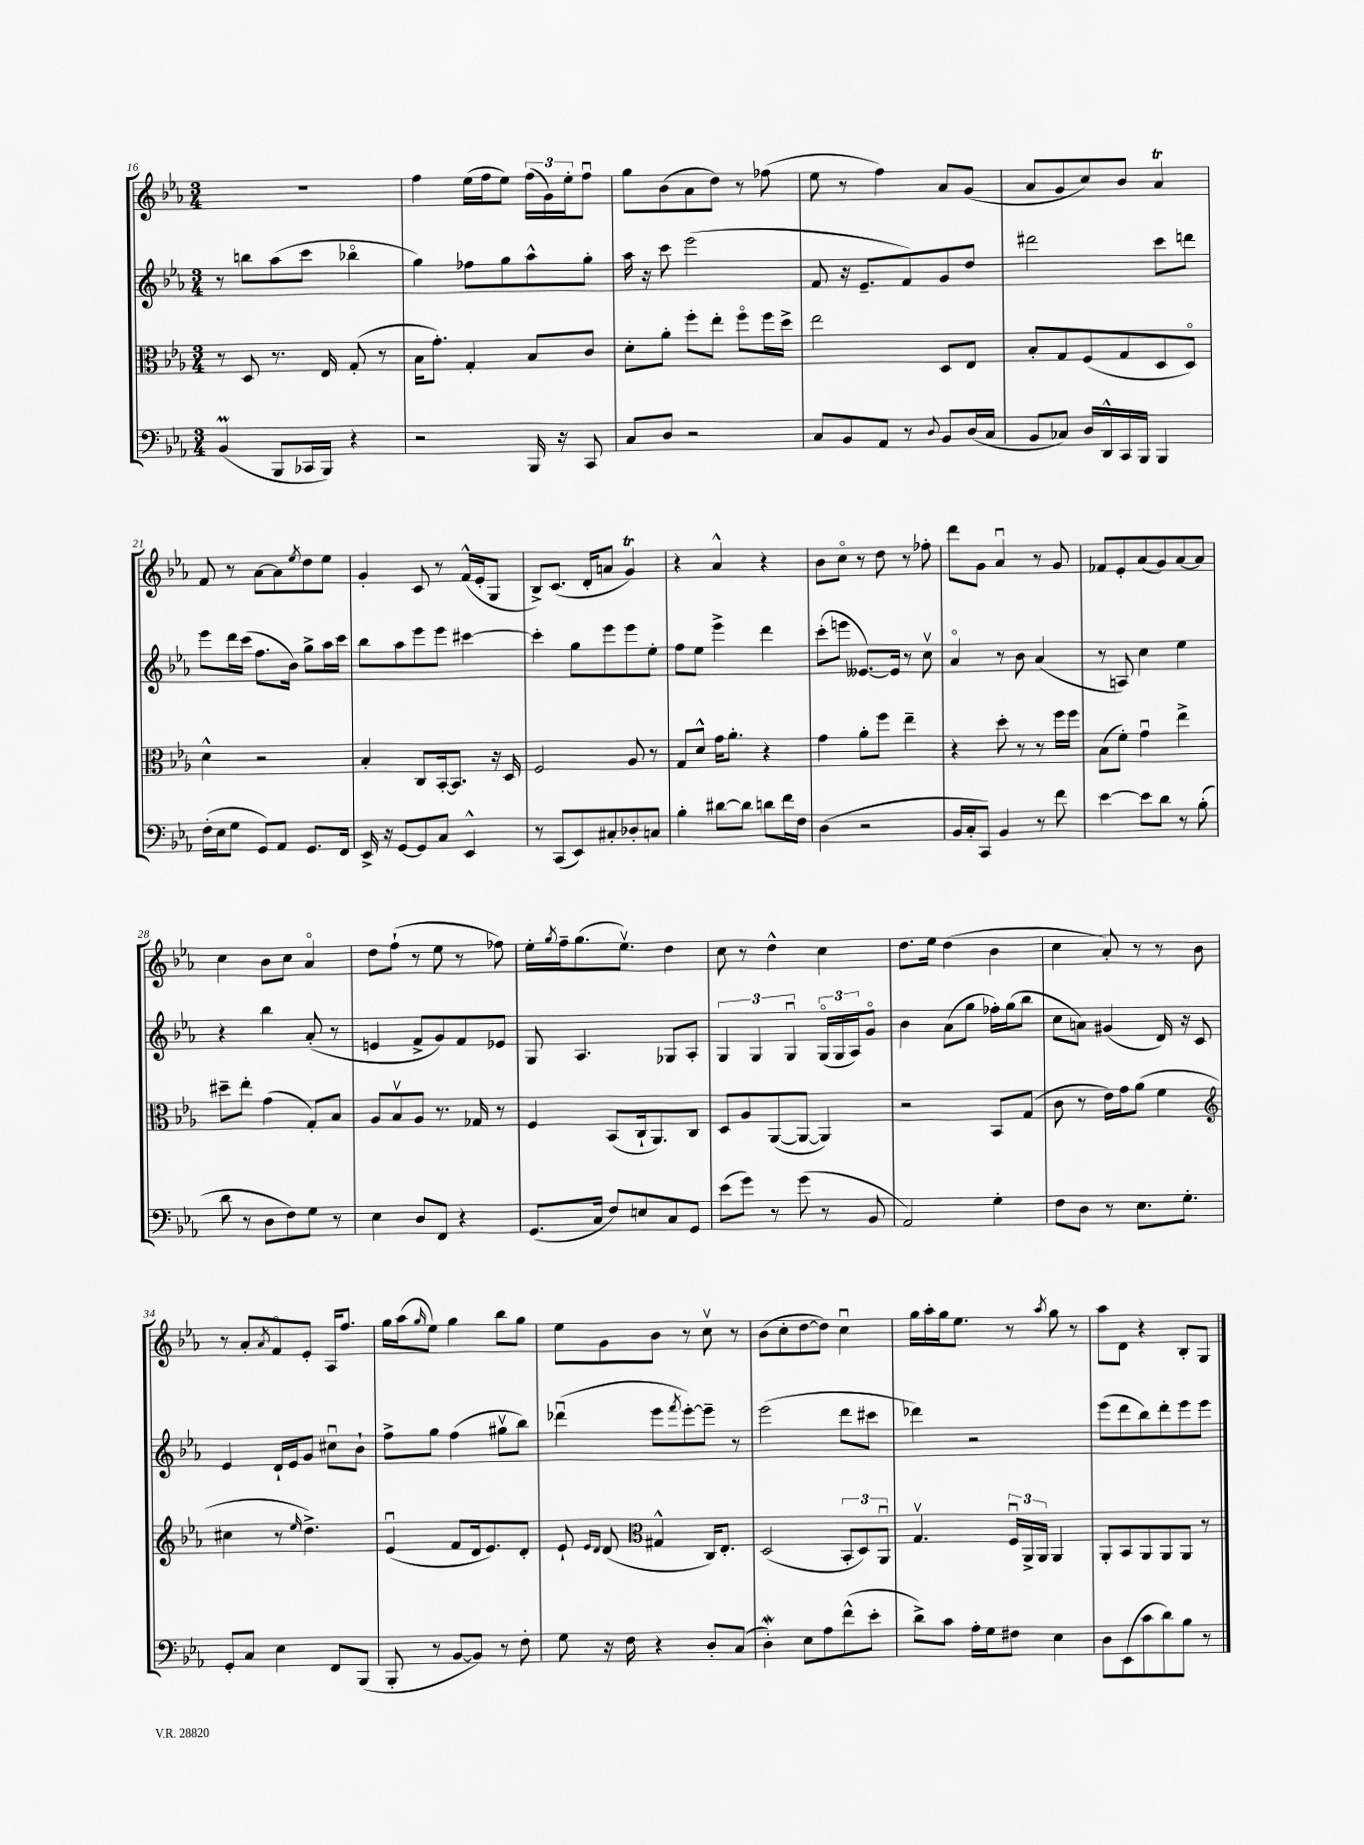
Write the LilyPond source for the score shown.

<<
\new StaffGroup <<
\new Staff = "s0" {
    \clef treble \key ees \major \numericTimeSignature \time 3/4
    R2. |
    f''4 ees''16( f''16 ees''8) \tuplet 3/2 { f''16( g'16) ees''16-. } f''8\downbow |
    g''8 bes'8( aes'8 d''8) r8 fes''8( |
    ees''8 r8 f''4) aes'8 g'8( |
    aes'8 g'8 c''8) bes'8 aes'4\trill |
    f'8 r8 aes'8~ aes'8 \acciaccatura { ees''8 } d''8 ees''8 |
    g'4-. c'8 r8 f'16-^( ees'16-. g8 |
    bes8->) c'8.( d'16-. a'8 g'4\trill) |
    r4 aes'4-^ r4 |
    bes'8 c''8\flageolet r8 d''8 r8 fes''8-. |
    d'''8 g'8 aes'4\downbow r8 g'8 |
    fes'8 ees'8-. aes'8( g'8) aes'8~ aes'8 |
    c''4 bes'8 c''8 aes'4\flageolet |
    d''8 f''8-!( r8 ees''8 r8 fes''8) |
    ees''16-. \acciaccatura { g''8 } f''16-- g''8.( ees''8.\upbow) d''4 |
    c''8 r8 d''4-^ c''4 |
    d''8. ees''16 d''4( bes'4 |
    c''4 aes'8-.) r8 r8 bes'8 |
    r8 aes'8-. \acciaccatura { aes'8 } f'8\flageolet ees'8-. aes16 f''8. |
    g''16 aes''16( \grace { g''16 } ees''8) g''4 bes''8 g''8 |
    ees''8 g'8 bes'8 r8 c''8\upbow r8 |
    bes'8( c''8-. d''8~ d''8) c''4\downbow |
    g''16 aes''16-. g''16 ees''8. r8 \acciaccatura { aes''8 } g''8 r8 |
    aes''8 d'8 r4 bes8-. g8 \bar "|." |
}
\new Staff = "s1" {
    \clef treble \key ees \major \numericTimeSignature \time 3/4
    r8 b''8 aes''8( c'''8 bes''4\flageolet |
    g''4) fes''8 g''8 aes''8-^ g''8-. |
    aes''16 r16 c'''8 ees'''2( |
    f'8 r16 ees'8.-- f'8) g'8 d''8 |
    dis'''2 c'''8 d'''8 |
    ees'''8 d'''16 c'''16( f''8. bes'16) g''8-> aes''16 c'''16 |
    bes''8 aes''8 ees'''8 ees'''8 cis'''4~ |
    cis'''4-. g''8 ees'''8 ees'''8 ees''8-. |
    f''8 ees''8 ees'''4-> d'''4 |
    c'''8-.( e'''8 eeses'8.~) eeses'16 r8 c''8\upbow |
    aes'4\flageolet r8 bes'8 aes'4( |
    r8 a8) c''4 ees''4 |
    r4 bes''4 aes'8-.( r8 |
    e'4 f'8-> g'8) f'8 ees'8 |
    g8 aes4. ges8 aes8-. |
    \tuplet 3/2 { g4 g4 g4\downbow } \tuplet 3/2 { g16\flageolet( g16 aes16) } g'8\flageolet |
    bes'4 aes'8( g''8 fes''16-.) g''16( bes''8 |
    c''8 a'8) gis'4( d'16) r16 c'8 |
    ees'4 d'16-! ees'16 g'8 cis''8\downbow bes'8-! |
    f''8-> g''8 f''4( gis''8\upbow bes''8) |
    des'''4\downbow( ees'''8 \acciaccatura { f'''8 } ees'''8~-.) ees'''8-- r8 |
    ees'''2( d'''8 cis'''8 |
    des'''4) r2 |
    ees'''8( d'''8 bes''8) d'''8-. ees'''8 ees'''8 \bar "|." |
}
\new Staff = "s2" {
    \clef alto \key ees \major \numericTimeSignature \time 3/4
    r8 d8 r8. ees16 g8-.( r8 |
    bes16 g'8.-.) g4-. bes8 c'8 |
    d'8-. aes'8-. f''8-. ees''8-. f''8\flageolet f''16 d''16-> |
    ees''2 d8 ees8 |
    bes8-. g8 f8( g8 d8 d8\flageolet) |
    d'4-^ r2 |
    bes4-. c8 bes,16~-. bes,8. r16 d16 |
    f2 aes8 r8 |
    g8 d'8-^ g'16 aes'8.-. r4 |
    g'4 aes'8-. f''8 ees''4-- |
    r4 d''8-. r8 r8 f''16 f''16 |
    bes8( f'8-.) g'4\downbow ees''4-> |
    dis''8-- ees''8-. g'4( g8-.) bes8 |
    aes8 bes8\upbow aes8 r8. ges16 r8 |
    f4 bes,8( c16-! aes,8.) c8 |
    d8 aes8 aes,8~( aes,8~ aes,4) |
    r2 bes,8 g8( |
    c'8 r8 ees'16) g'16 aes'8( f'4 |
    \clef treble cis''4 r8 \grace { ees''16 } d''4.->) |
    ees'4\downbow( f'8 d'16 ees'8.) d'8-. |
    ees'8-! \grace { ees'16 d'16 } d'8( \clef alto gis4-^ c16) ees8.-. |
    d2( \tuplet 3/2 { bes,8-. d8) aes,8\downbow } |
    g4.\upbow \tuplet 3/2 { f16\downbow aes,16-> aes,16 } aes,4 |
    aes,8-. bes,8 aes,8 aes,8 aes,8 r8 \bar "|." |
}
\new Staff = "s3" {
    \clef bass \key ees \major \numericTimeSignature \time 3/4
    bes,4\prall( bes,,8 ces,16 bes,,16) r4 |
    r2 bes,,16 r16 c,8 |
    c8 d8 r2 |
    c8 bes,8 aes,8 r8 \appoggiatura { d8 } bes,8 d16( c16 |
    bes,8 ces8) d16 d,16-^ c,16 bes,,16 bes,,4 |
    f16-.( ees16 g8 g,8) aes,8 g,8. f,16 |
    ees,16-> r16 g,8~ g,8 c8 ees,4-^ |
    r8 c,8( ees,8) cis8-. des8-. c8 |
    bes4-. dis'8~ dis'8 d'8 f'16 f16 |
    d4( r2 |
    bes,16 c16-. c,8) bes,4 r8 f'8 |
    ees'4~ ees'8 d'8 r8 bes8-.( |
    d'8 r8 d8 f8) g8 r8 |
    ees4 d8 f,8 r4 |
    g,8.( c16 f8) e8 c8 g,8 |
    ees'8( g'8) r8 g'8( r8 bes,8 |
    aes,2) g4-. |
    f8 d8 r8 ees8. g8.-. |
    g,8-. c8 ees4 f,8 bes,,8( |
    bes,,8-. r8 bes,8~ bes,8) r8 f8-. |
    g8 r16 f16 r4 d8-. c8( |
    d4-.\mordent) ees8 aes8 f'8-^( ees'8-. |
    d'8->) c'8 aes16-. g16 fis8 ees4 |
    d8 ees,8( c'8 d'8) bes8 r8 \bar "|." |
}
>>
>>
\layout { \context { \Score currentBarNumber = #16 } }
